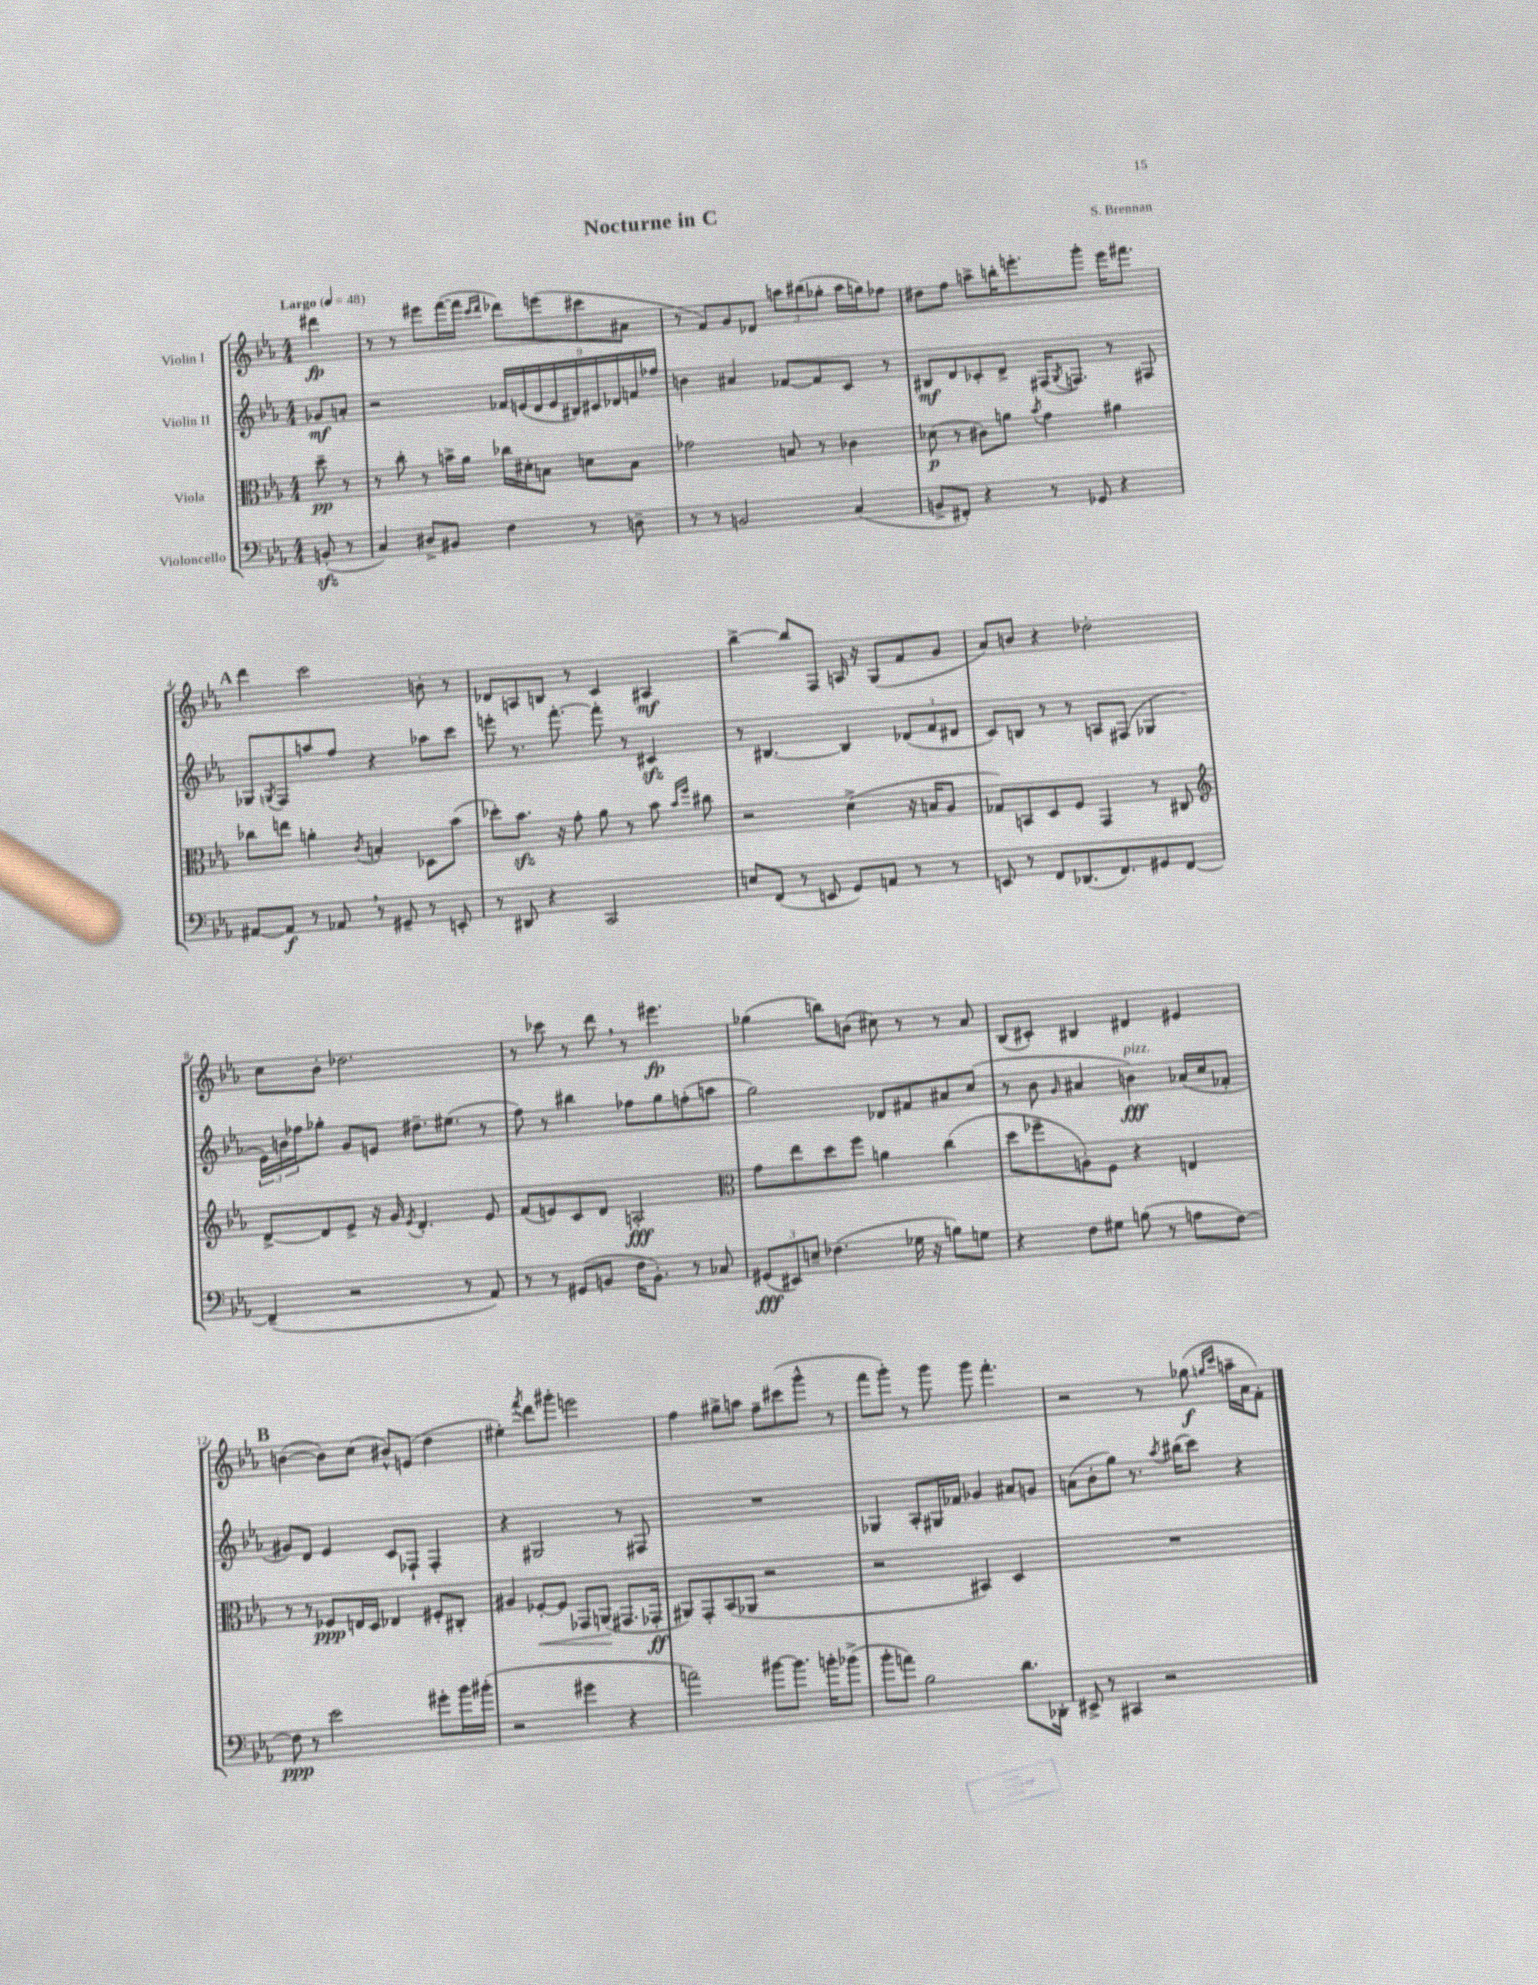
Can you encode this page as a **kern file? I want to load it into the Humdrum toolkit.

**kern	**dynam	**kern	**dynam	**kern	**dynam	**kern	**dynam
*part4	*part4	*part3	*part3	*part2	*part2	*part1	*part1
*staff4	*staff4	*staff3	*staff3	*staff2	*staff2	*staff1	*staff1
*I"Violoncello	*	*I"Viola	*	*I"Violin II	*	*I"Violin I	*
*clefF4	*	*clefC3	*	*clefG2	*	*clefG2	*
*k[b-e-a-]	*	*k[b-e-a-]	*	*k[b-e-a-]	*	*k[b-e-a-]	*
*M4/4	*	*M4/4	*	*M4/4	*	*M4/4	*
*MM48	*	*MM48	*	*MM48	*	*MM48	*
=	=	=	=	=	=	=	=
!	!	!	!	!	!	!LO:TX:a:B:t=Largo	!
(8BBnzz'/	.	8dd~\	pp	8g-X/L	mf	4ddd#X\	fp
8r	.	8r	.	8an'/J	.	.	.
=1	=1	=1	=1	=1	=1	=1	=1
4C/)	.	8r	.	2r	.	8r	.
.	.	8cc'\	.	.	.	8r	.
8D#X^/L	.	8r	.	.	.	8eee#X\L	.
8BB#X/J	.	16bn^\LL	.	.	.	([16fff\L	.
.	.	16a-\JJ	.	.	.	16fff\JJ]	.
.	.	.	.	.	.	16qqccc/LL	.
.	.	.	.	.	.	16qqddd/JJ	.
4F\	.	16cc-X\LL	.	18f-X/LL	.	8ddd-X\L)	.
.	.	.	.	(18en/	.	.	.
.	.	16d#X'\J	.	.	.	.	.
.	.	.	.	18d/	.	.	.
.	.	8Bn\J	.	.	.	(8eeen\	.
.	.	.	.	18e/	.	.	.
.	.	.	.	18B#X/)	.	.	.
8r	.	8dn\L	.	.	.	8ccc#X\	.
.	.	.	.	18c#X/	.	.	.
.	.	.	.	18d-X/	.	.	.
8Dn~\	.	8B\J	.	.	.	8a#X\J	.
.	.	.	.	18fn/	.	.	.
.	.	.	.	18ff-X/JJ	.	.	.
=2	=2	=2	=2	=2	=2	=2	=2
8r	.	2g-X\	.	4bn\	.	8r	.
8r	.	.	.	.	.	8f/L)	.
2BBn/	.	.	.	4a#X/	.	8g/	.
.	.	.	.	.	.	8d-X/J	.
.	.	8Bn/	.	[8f-X/L	.	12aan\L	.
.	.	.	.	.	.	(12bb#X\	.
.	.	8r	.	8f-/]	.	.	.
.	.	.	.	.	.	12gg-X'\J	.
(4C/	.	4c-X\	.	8c/J	.	16aa\LL	.
.	.	.	.	.	.	16ggn\J)	.
.	.	.	.	8r	.	8ff-X\J	.
=3	=3	=3	=3	=3	=3	=3	=3
8BBn^/L	.	(8d-X\	p	8B#X/L	mf	8dd#X\L	.
8FF#X'/J)	.	8r	.	8d/	.	8ff\J	.
4r	.	8c#X\L)	.	8c-X'/	.	8aan^\L	.
.	.	8an\J	.	8d^/J	.	16bbn'\K	.
.	.	.	.	.	.	8.eeen'\	.
.	.	8qb-/	.	.	.	.	.
8r	.	4g\	.	(16F#X/KL	.	.	.
.	.	.	.	8qG/	.	.	.
.	.	.	.	8.Fn/J)	.	.	.
8GG-X/	.	.	.	.	.	8ggg'\J	.
4r	.	4a#X\	.	8r	.	16eee\KL	.
.	.	.	.	.	.	8.fff#X\J	.
.	.	.	.	8F#X/	.	.	.
!!LO:LB:g=z
!!LO:REH:place=s1:t=A
=4	=4	=4	=4	=4	=4	=4	=4
[8AA#X/L	.	8cc-X\L	.	8G-X/L	.	4ddd\	.
.	.	.	.	8qGn/	.	.	.
8AA#/J]	f	8een\J	.	8F/	.	.	.
8r	.	4an'\	.	8aan/	.	2ccc\	.
8AA-X,/	.	.	.	8ff/J	.	.	.
.	.	8qc/	.	.	.	.	.
8r	.	4Bn'/	.	4r	.	.	.
8GG#X~/	.	.	.	.	.	.	.
8r	.	8D-X\L	.	8aa-X\L	.	8bn'\	.
8EEn'/	.	(8b-\J	.	8ccc\J	.	8r	.
=5	=5	=5	=5	=5	=5	=5	=5
8r	.	8dd-X'\L)	.	8eeen'\	.	8d-X/L	.
8DD#X/	.	8.b-zz\J	.	8.r	.	8An/	.
4r	.	.	.	.	.	8Bn/J	.
.	.	16r	.	[8.fff'\	.	.	.
.	.	8g'\	.	.	.	8r	.
2CC/	.	8a-\	.	8fff'\]	.	4c/	.
.	.	8r	.	8r	.	.	.
.	.	8b-\	.	4c#Xzz/	.	4A#X/	mf
.	.	16qqb-/LL	.	.	.	.	.
.	.	16qqff/JJ	.	.	.	.	.
.	.	8cc#X\	.	.	.	.	.
=6	=6	=6	=6	=6	=6	=6	=6
8En/L	.	2r	.	8r	.	[4bb-^\	.
(8FF/J	.	.	.	[4.B#X/	.	.	.
8r	.	.	.	.	.	8bb-/L]	.
8EEn/	.	.	.	.	.	8F/J	.
8GG/L)	.	(4d^\	.	4B#/]	.	16An/	.
.	.	.	.	.	.	16r	.
8AAn/J	.	.	.	.	.	(8G/L	.
8r	.	16r	.	(12d-X/L	.	8f/	.
.	.	16Bn/KL	.	.	.	.	.
.	.	.	.	12f/	.	.	.
8r	.	8A-/J	.	.	.	8g/J	.
.	.	.	.	12d#X/J	.	.	.
=7	=7	=7	=7	=7	=7	=7	=7
8EEn/	.	8G-X/L)	.	8c/L)	.	8a-/L)	.
8r	.	8BBn/	.	8Bn/J	.	8bn/J	.
8FF/L	.	8D/	.	8r	.	4r	.
(8.DD-X/	.	8F/J	.	8r	.	.	.
.	.	4GG/	.	8An/L	.	2dd-X'\	.
8.FF/)	.	.	.	.	.	.	.
.	.	.	.	(8F#X/J	.	.	.
8GG#X/	.	8r	.	4G-X/	.	.	.
[8FF/J	.	8C#X/	.	.	.	.	.
!!LO:LB:g=z
=8	=8	=8	=8	=8	=8	=8	=8
*	*	*clefG2	*	*	*	*	*
(4FF~/]	.	[8d^/L	.	24e-\LL)	.	8cc\L	.
.	.	.	.	24bn\	.	.	.
.	.	.	.	24ff-X\J	.	.	.
.	.	8d/]	.	8gg-X'\J	.	8b-'\J	.
2r	.	8e-^/J	.	8g/L	.	2.dd-X\	.
.	.	16r	.	8en/J	.	.	.
.	.	16g/	.	.	.	.	.
.	.	8qe-/	.	.	.	.	.
.	.	4.d'/	.	8.dd#X~\L	.	.	.
.	.	.	.	(8.ee#X\J	.	.	.
8r	.	.	.	.	.	.	.
8AA-/)	.	8e-/	.	8r	.	.	.
=9	=9	=9	=9	=9	=9	=9	=9
8r	.	(8f/L	.	8ff\)	.	8r	.
8r	.	8en/)	.	8r	.	8ccc-X\	.
(8GG#X/L	.	8c/	.	4bb#X\	.	8r	.
8BBn/J	.	8d/J	.	.	.	8ddd,\	.
16F\KL	.	2An'/	fff	8ff-X\L	.	8r	.
8.BB'\J)	.	.	.	.	.	.	.
.	.	.	.	8gg\	.	4.eee#X\	fp
8r	.	.	.	(8ffn'\	.	.	.
8C-X/	.	.	.	8aan\J	.	.	.
=10	=10	=10	=10	=10	=10	=10	=10
*	*	*clefC3	*	*	*	*	*
(12GG#X/L	fff	8g\L	.	2gg\)	.	(4gg-X\	.
12EE#X/)	.	.	.	.	.	.	.
.	.	8ee-\	.	.	.	.	.
12En~/J	.	.	.	.	.	.	.
(4.F-X\	.	8dd\	.	.	.	8bbn\L)	.
.	.	8ff\J	.	.	.	(8bn\J	.
.	.	4an\	.	8d-X/L	.	8cc#X\)	.
16G-X\	.	.	.	8f#X/	.	8r	.
16r	.	.	.	.	.	.	.
8Bn\L)	.	(4cc\	.	8a#X/	.	8r	.
8Gn\J	.	.	.	(8cc/J	.	8a-/	.
=11	=11	=11	=11	=11	=11	=11	=11
4r	.	8dd\L	.	8r	.	(8B-/L	.
.	.	8ff-X~\	.	8b-\	.	8c#X'/J)	.
.	.	.	.	16qqg/	.	.	.
8F\L	.	8An'\)	.	4a#X/	.	4B#X/	.
8G#X\J	.	8F\J	.	.	.	.	.
!	!	!	!	!LO:TX:a:i:t=pizz.	!	!	!
(8Bn\	.	4r	.	4bn\)	fff	4d#X/	.
8r	.	.	.	.	.	.	.
8An\L	.	4En/	.	(16a-X/LL	.	4e#X/	.
.	.	.	.	16cc/J	.	.	.
[8F\J)	.	.	.	8f-X'/J	.	.	.
!!LO:LB:g=z
!!LO:REH:place=s1:t=B
=12	=12	=12	=12	=12	=12	=12	=12
8F\]	ppp	8r	.	8g#X/L)	.	([4bn\	.
8r	.	8r	.	8d/J	.	.	.
2e-\	.	8F-X/L	ppp	4e-/	.	8b\L])	.
.	.	16En/L	.	.	.	(8cc\J	.
.	.	16D/JJ	.	.	.	.	.
.	.	4E-X/	.	8c/L	.	8b#X^^/L)	.
.	.	.	.	8F-X`/J	.	(8en/J	.
8g#X'\L	.	8F#X'/L	.	4F-'/	.	4dd\	.
16b-\L	.	8C#X'/J	.	.	.	.	.
(16b#X'\JJ	.	.	.	.	.	.	.
=13	=13	=13	=13	=13	=13	=13	=13
2r	.	4A#X/	.	4r	.	4ee#X'\)	.
.	.	.	.	.	.	8qfff/	.
!	!	!	!LO:HP:b	!	!	!	!
.	.	[8F-X'/L	<	2G#X/	.	8ddd\L	.
.	.	8F-/J]	.	.	.	8ggg#X'\J	.
4g#X\	.	8GG-X/L	.	.	.	2eeen\	.
.	.	(8AAn/J	.	.	.	.	.
4r	.	8.GG#X/L	[	8r	.	.	.
.	.	.	.	8F#X/	.	.	.
.	.	16GG-X'/Jk	ff	.	.	.	.
=14	=14	=14	=14	=14	=14	=14	=14
2an\)	.	8AA#X/L)	.	1r	.	4ff\	.
.	.	8GG'/	.	.	.	.	.
.	.	(8BB-/	.	.	.	8gg#X^\L	.
.	.	8AA-X/J	.	.	.	8aan\J	.
[8b#X\L	.	2r	.	.	.	8ff~\L	.
8.b#\J]	.	.	.	.	.	(8ccc#X\	.
.	.	.	.	.	.	8ggg^^\J	.
16bn'\KL	.	.	.	.	.	.	.
(8b-X^\J	.	.	.	.	.	8r	.
=15	=15	=15	=15	=15	=15	=15	=15
8b-'\L	.	2r	.	4G-X/	.	8fff\L	.
8an\J)	.	.	.	.	.	8ggg'\J)	.
2B-\	.	.	.	8A-'/L	.	8r	.
.	.	.	.	16G#X/L	.	8ggg\	.
.	.	.	.	16f-X/JJ	.	.	.
.	.	4BB#X/)	.	4g-X/	.	8ggg\	.
.	.	.	.	.	.	4.fff'\	.
8.d\L	.	4D/	.	8a#X/L	.	.	.
.	.	.	.	8gn/J	.	.	.
16DD-X'\Jk	.	.	.	.	.	.	.
=16	=16	=16	=16	=16	=16	=16	=16
8EE#X^/	.	1r	.	(8an\L	.	2r	.
8r	.	.	.	8b-'\	.	.	.
4CC#X/	.	.	.	8gg\J)	.	.	.
.	.	.	.	8.r	.	.	.
2r	.	.	.	.	.	8r	.
.	.	.	.	8qaa-/	.	.	.
.	.	.	.	(16bb#X\KL	.	.	.
.	.	.	.	8ccc\J)	.	(8gg-X\	f
.	.	.	.	.	.	16qqggn/LL	.
.	.	.	.	.	.	16qqccc/JJ	.
.	.	.	.	4r	.	16aan~\LL	.
.	.	.	.	.	.	16a-\J	.
.	.	.	.	.	.	8f'\J)	.
==	==	==	==	==	==	==	==
*-	*-	*-	*-	*-	*-	*-	*-
